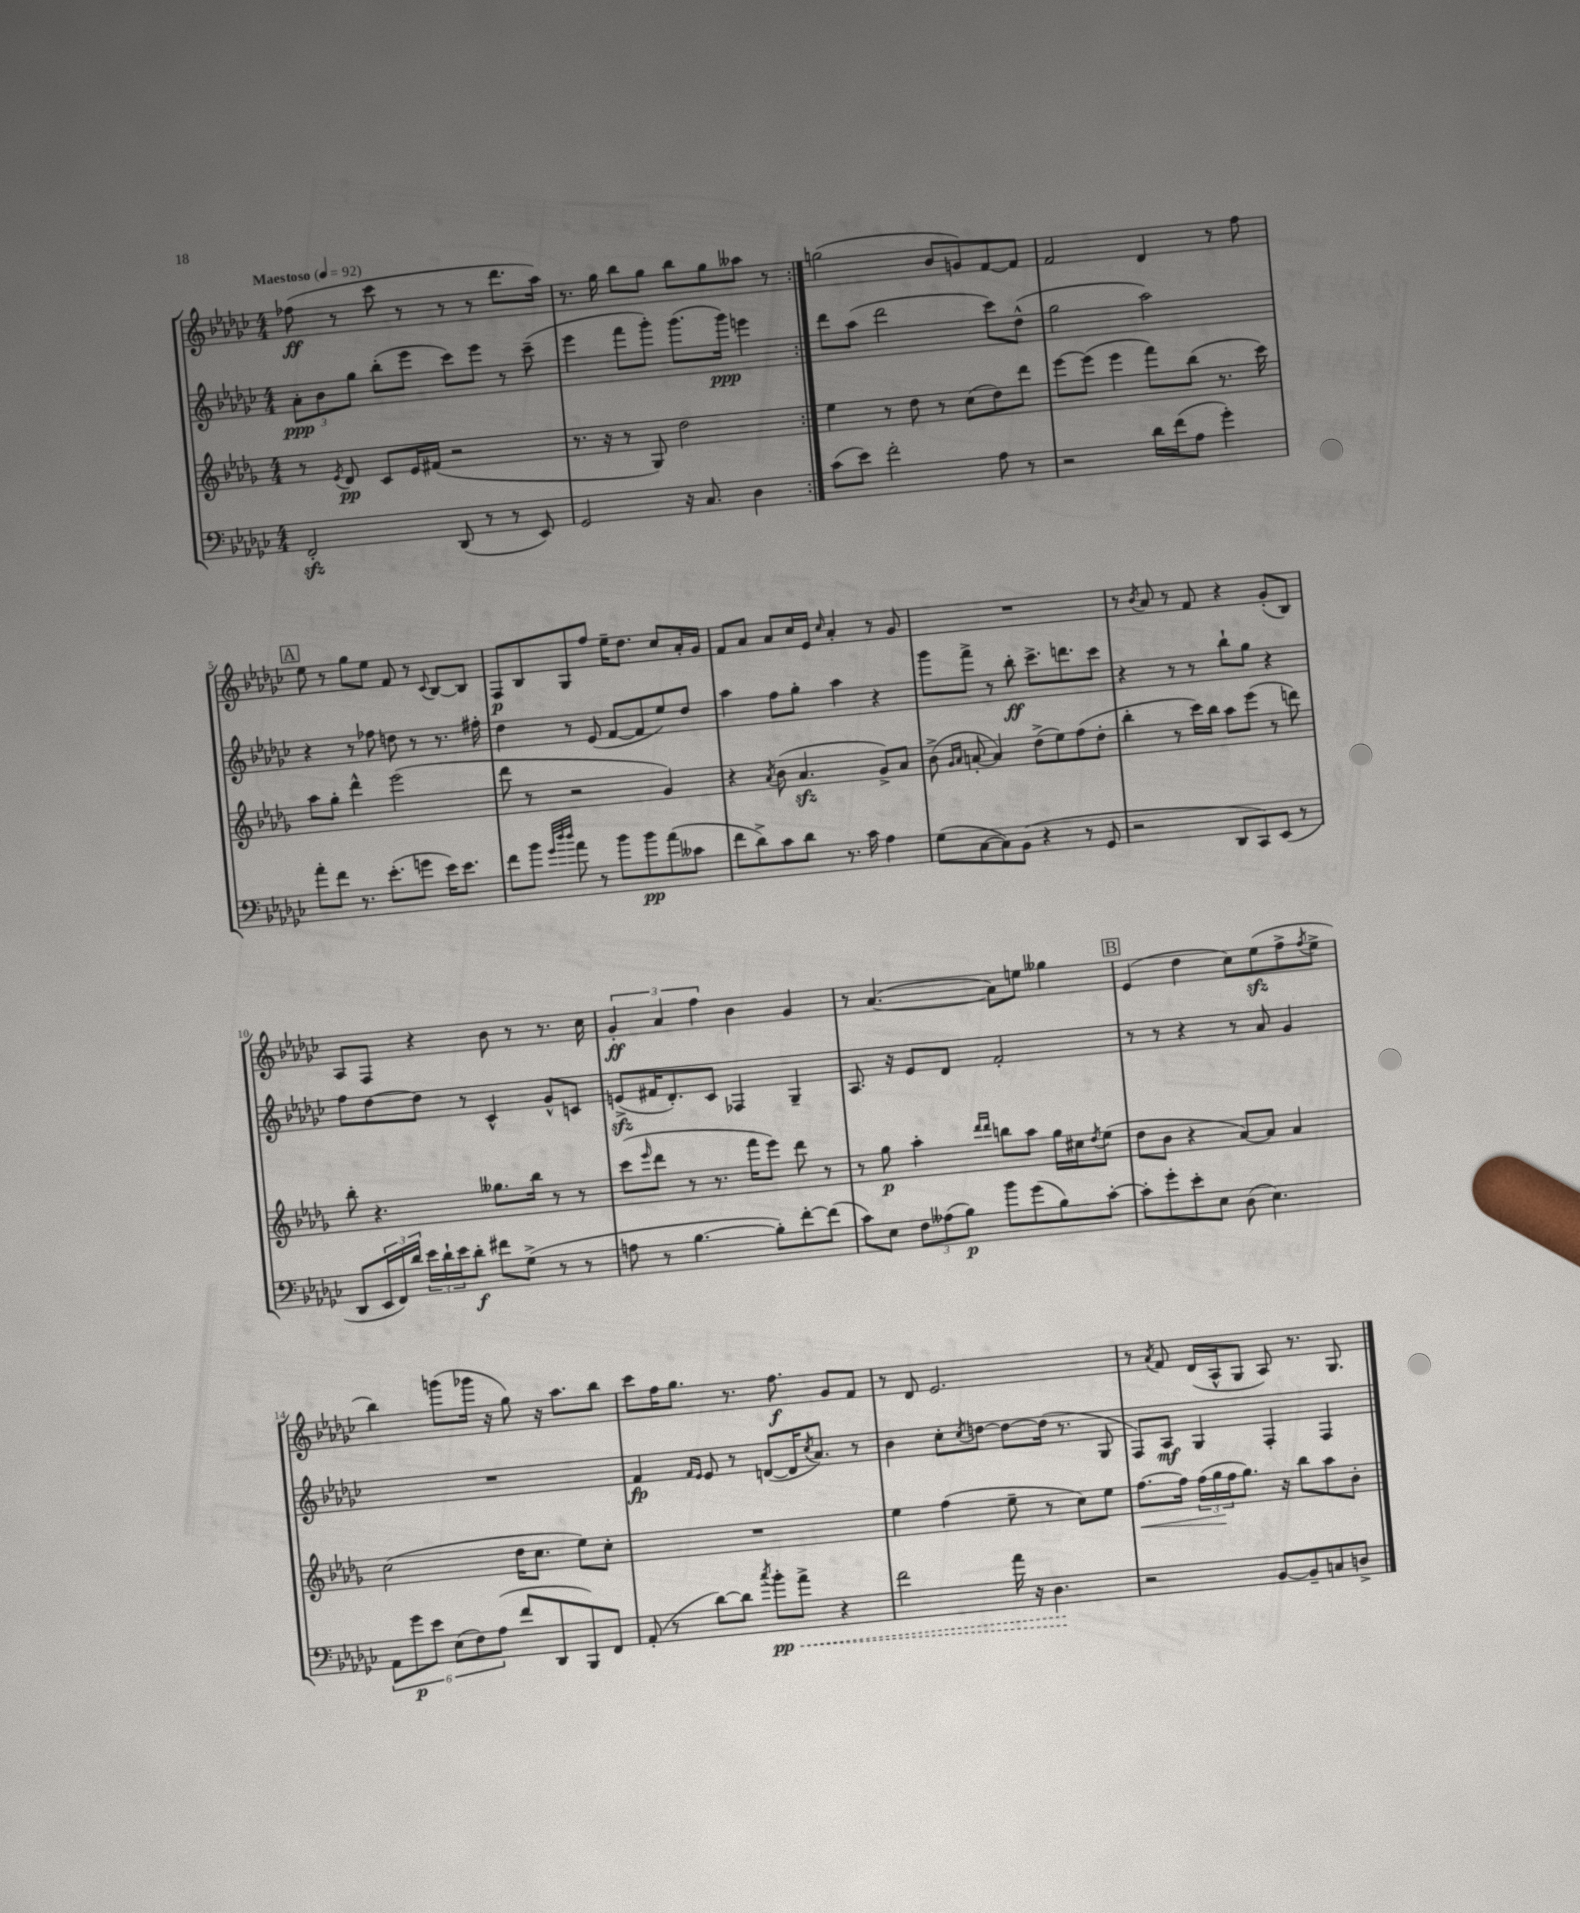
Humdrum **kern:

**kern	**kern	**kern	**kern
*staff4	*staff3	*staff2	*staff1
*clefF4	*clefG2	*clefG2	*clefG2
*k[b-e-a-d-g-c-]	*k[b-e-a-d-g-]	*k[b-e-a-d-g-c-]	*k[b-e-a-d-g-c-]
*M4/4	*M4/4	*M4/4	*M4/4
*MM92	*MM92	*MM92	*MM92
2FF'	8r	12a-'	(8ff-
.	.	12b-	.
.	8qe-	.	.
.	8d-	.	8r
.	.	12gg-	.
.	8c	(8bb-'	8ccc-
.	16e-	8eee-	8r
.	(16f#	.	.
(8DD-	2r	8ccc-)	8r
8r	.	8eee-	8r
8r	.	8r	8.ddd-
8EE-)	.	(8ccc-~	.
.	.	.	16aa-)
=	=	=	=
2GG-	8.r	4eee-	8.r
.	16r	.	16gg-
.	8r	8fff	8bb-
.	8G-)	8ggg-')	8gg-
16r	2dd-	(8.ggg-	8bb-
8.C-	.	.	.
.	.	.	8gg-
.	.	16ggg-)	.
4D-	.	4eee	8aa--
.	.	.	8r
=:|!	=:|!	=:|!	=:|!
(8c-	4ee-	8ddd-	(2gg
8e-)	.	(8aa-	.
2f'	8r	2ddd-	.
.	8dd-	.	.
.	8r	.	8b-
.	(8cc	.	8g)
8A-	8dd-)	8ccc-)	[8f
8r	8ddd-	(8dd-^^	8f]
=	=	=	=
2r	[8eee-	2gg-	2f
.	(8eee-]	.	.
.	4eee-	.	.
16d-	8fff)	2aa-)	4d-
(16f	.	.	.
8A-	(8bb-	.	.
4g-')	8.r	.	8r
.	.	.	8ff
.	16ccc)	.	.
=	=	=	=
8a-'	8aa-	4r	8ee-
8f	8gg-'	.	8r
8.r	4ddd-^^	8r	8gg-
.	.	8ff-	8ee-
(8.e-'	.	.	.
.	(2eee-	8dd	8f
8g	.	8r	8r
.	.	.	8qqc-
16e-)	.	8.r	[8B-
8.e-	.	.	.
.	.	.	8B-]
.	.	16ff#'	.
=	=	=	=
8f	8ddd-	4dd-	8F
8b-	8r	.	8B-
32qqg-	.	.	.
32qqdd-	.	.	.
32qqdd-	.	.	.
8a-	2r	8r	8G-
8r	.	(8e-	8ff
8b-	.	[8f	16ee-~
.	.	.	8.dd-
8b-	.	8f]	.
(8a-	4g-)	8ee-)	8cc-
8c--	.	8dd-	16a-'
.	.	.	16g-
=	=	=	=
8f	4r	4aa-	8f
8d-^)	.	.	8a-
.	8qa-	.	.
8c-	(8b-	8ff	8a-
8d-	4.a-	8gg-'	16cc-
.	.	.	16e-
.	.	.	16qqcc-
8.r	.	4aa-	4a-'
16c-	.	.	.
4A-	8g-^)	4r	8r
.	8a-	.	8g-
=	=	=	=
(8G-	(8b-^	8ggg-	1r
.	16qqg-	.	.
.	16qqa-	.	.
[8C-	[8a'	8fff^	.
8C-])	4a])	8r	.
(8BB-	.	8bb-'	.
4r	(8dd-^	8.ccc-^	.
.	8ee-)	.	.
.	.	8.ddd	.
8r	(8ff	.	.
8GG-	8dd-'	8ccc-	.
=	=	=	=
2r	4bb-'	4r	8r
.	.	.	8qb-
.	.	.	8a-
.	8r	8r	8r
.	16ccc)	8r	8f
.	16bb-	.	.
8DD-	8aa-	8bb-`	4r
8CC-)	(8eee-	8gg-	.
(8EE-	8r	4r	(8g-'
8r	8ddd)	.	8B-)
=	=	=	=
8DD-	8bb-'	8ff	8A-
24EE-	4.r	[8dd-	8F
24FF)	.	.	.
24d-	.	.	.
24e-	.	8dd-]	4r
24d-`	.	.	.
24e-	.	.	.
8d-'	.	8r	.
8f#	8.gg--	4c-^^	8b-
(8G-^	.	.	8r
.	16bb-	.	.
8r	8r	8g-^^	8.r
8r	8r	8c	.
.	.	.	16cc-
=	=	=	=
8A	(8ccc	(8e^	6g-'
.	16qqeee-	.	.
8r	8ddd-	16f#	.
.	.	.	6a-
.	.	8.d-')	.
[4.B-	8r	.	.
.	.	.	6ff
.	8.r	8c-	.
.	.	4F-	4b-
.	16fff	.	.
8B-'])	8eee-)	.	.
[8f'	8ddd-	4G-~	4g-
(8f]	8r	.	.
=	=	=	=
8c-)	8r	8.A-	8r
8E-	8gg-	.	([4.a-
.	.	16r	.
12F	4aa-'	8e-	.
(12A--	.	.	.
.	.	8d-	.
12B-)	.	.	.
.	16qqddd-	.	.
.	16qqddd-	.	.
8b-	8bb	2f'	8a-])
(8g-	8aa-	.	8ee
8B-)	16gg-	.	4gg--
.	16cc#	.	.
.	8qdd-	.	.
[8c-'	(8ee-	.	.
=	=	=	=
8c-']	8dd-	8r	(4e-
8g-'	8b-	8r	.
8e-'	4r	4r	4dd-
8E-	.	.	.
(8D-	[8a-)	8r	8cc-)
4.E-)	8a-]	8a-	(8ee-
.	4a-	4g-	8ff^
.	.	.	8qff
.	.	.	8ee-^
=	=	=	=
12AA-	(2cc	1r	4bb-)
12g-	.	.	.
12e-	.	.	.
(12E-	.	.	(8ggg
12F)	.	.	.
.	.	.	16ggg-
(12A-	.	.	.
.	.	.	16r
8f	16dd-	.	8gg-)
.	8.cc	.	.
8DD-	.	.	16r
.	.	.	8.aa-
8BBB-)	8ee-)	.	.
8FF	8cc'	.	8bb-
=	=	=	=
(8AA-'	1r	4f	8ccc-
8r	.	.	16ff
.	.	.	8.gg-
.	.	16qqf	.
.	.	16qqe-	.
[8d-)	.	8e-	.
8d-]	.	8r	8.r
8qcc-	.	.	.
8b-'	.	([8d	.
.	.	.	8.ff
8a-^	.	16d]	.
.	.	8qcc-	.
.	.	8.a-)	.
4r	.	.	8g-
.	.	8r	8f
=	=	=	=
2f	4ee-	4b-	8r
.	.	.	8d-
.	(4ff	8cc-'	2.e-
.	.	8qcc-	.
.	.	[8dd	.
16a-	8ee-~	8dd_	.
16r	.	.	.
4.D-	8r	(16dd]	.
.	.	8.r	.
.	8cc)	.	.
.	8ee-	8G-	.
=	=	=	=
2r	[8.ff	8F)	8r
.	.	.	8qa-
.	.	8A-	8f
.	16ff]	.	.
.	(24ff	4G-	(16d-
.	24gg-	.	.
.	.	.	16A-^^
.	24ff	.	.
.	8.gg-)	.	8G-
[8BB-	.	4F'	8A-)
.	16r	.	.
8BB-~]	8bb-	.	8.r
8C	8aa-	4F	.
.	.	.	8.G-
8D^	8b-'	.	.
==	==	==	==
*-	*-	*-	*-
